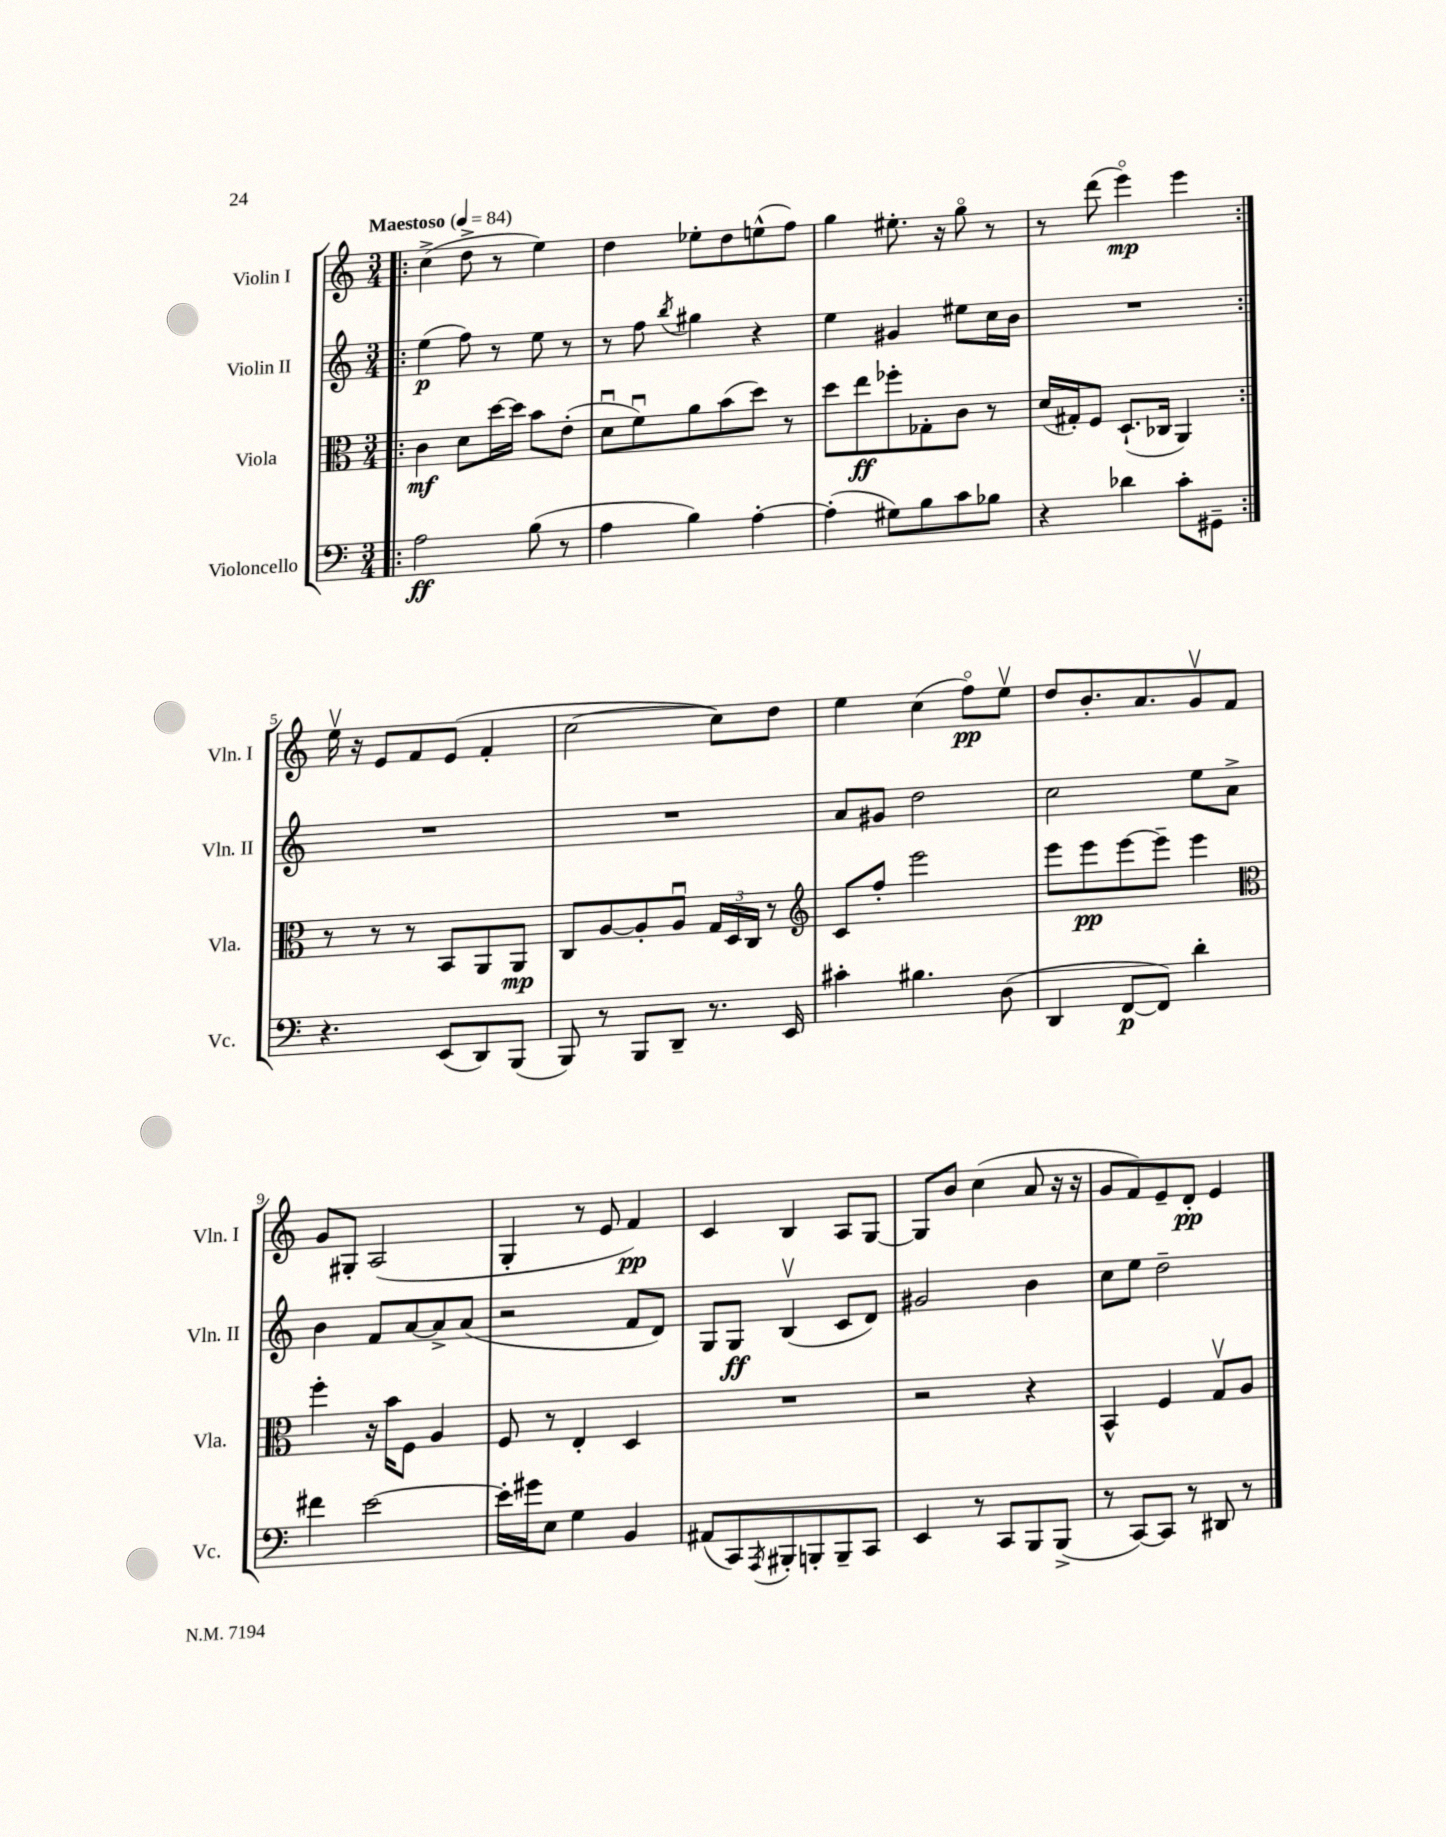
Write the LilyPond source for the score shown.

<<
\new StaffGroup <<
\new Staff = "s0" \with { instrumentName = "Violin I" shortInstrumentName = "Vln. I" } {
    \clef treble \key c \major \numericTimeSignature \time 3/4 \tempo "Maestoso" 4 = 84
    \repeat volta 2 { \bar ".|:" c''4->( d''8-> r8 e''4) |
    d''4 ees''8-. d''8 e''8-^( f''8) |
    g''4 eis''8.-. r16 g''8\flageolet r8 |
    r8 d'''8( e'''4\flageolet\mp) e'''4 | }
    e''16\upbow r16 e'8 f'8 e'8( f'4-. |
    c''2~ c''8) d''8 |
    e''4 c''4( f''8\flageolet\pp) e''8\upbow |
    d''8 b'8.-. a'8. g'8\upbow f'8 |
    g'8 gis8-. a2( |
    g4-. r8 e'8 f'4\pp) |
    c'4 b4 a8 g8~ |
    g8 b'8 c''4( a'8 r16 r16 |
    g'8 f'8) e'8-- d'8-.\pp e'4 \bar "|." |
}
\new Staff = "s1" \with { instrumentName = "Violin II" shortInstrumentName = "Vln. II" } {
    \clef treble \key c \major \numericTimeSignature \time 3/4
    \repeat volta 2 { \bar ".|:" e''4\p( f''8) r8 e''8 r8 |
    r8 f''8 \acciaccatura { b''8 } gis''4 r4 |
    e''4 gis'4 eis''8 c''16 b'16 |
    R2. | }
    R2. |
    R2. |
    a'8 gis'8 d''2 |
    c''2 e''8 a'8-> |
    b'4 f'8 a'8~ a'8-> a'8( |
    r2 f'8 d'8) |
    g8 g8\ff b4\upbow( c'8 d'8) |
    gis'2 b'4 |
    c''8 e''8 d''2-- \bar "|." |
}
\new Staff = "s2" \with { instrumentName = "Viola" shortInstrumentName = "Vla." } {
    \clef alto \key c \major \numericTimeSignature \time 3/4
    \repeat volta 2 { \bar ".|:" c'4\mf d'8 d''16~ d''16 b'8 e'8-.( |
    d'8\downbow f'8\downbow) a'8 b'8( d''8) r8 |
    d''8 e''8\ff fes''8-. ges8-. c'8 r8 |
    d'16( gis16-.) f8 d8.-!( ces16 a,4) | }
    r8 r8 r8 b,8 a,8 a,8\mp |
    c8 a8~ a8-. a8\downbow \tuplet 3/2 { g16 d16 c16 } r8 |
    \clef treble c'8 f''8-. e'''2 |
    e'''8 e'''8\pp e'''8~ e'''8-- e'''4 |
    \clef alto f''4-. r16 b'16 f8 a4 |
    f8 r8 e4-. d4 |
    R2. |
    r2 r4 |
    b,4-^ f4 g8\upbow a8 \bar "|." |
}
\new Staff = "s3" \with { instrumentName = "Violoncello" shortInstrumentName = "Vc." } {
    \clef bass \key c \major \numericTimeSignature \time 3/4
    \repeat volta 2 { \bar ".|:" a2\ff b8( r8 |
    a4 b4) a4~-. |
    a4-.( gis8) b8 c'8 bes8 |
    r4 des'4 c'8-. gis,8-- | }
    r4. e,8( d,8) b,,8( |
    b,,8) r8 b,,8 d,8-- r8. e,16 |
    cis'4-. bis4. d8( |
    d,4 f,8~\p f,8) d'4-. |
    fis'4 e'2~ |
    e'16-. gis'16 e8 g4 b,4 |
    ais,8( c,8) \acciaccatura { a,,8 } bis,,8-. b,,8-. b,,8-- c,8 |
    e,4 r8 c,8 b,,8 b,,8->( |
    r8 c,8~) c,8 r8 dis,8 r8 \bar "|." |
}
>>
>>
